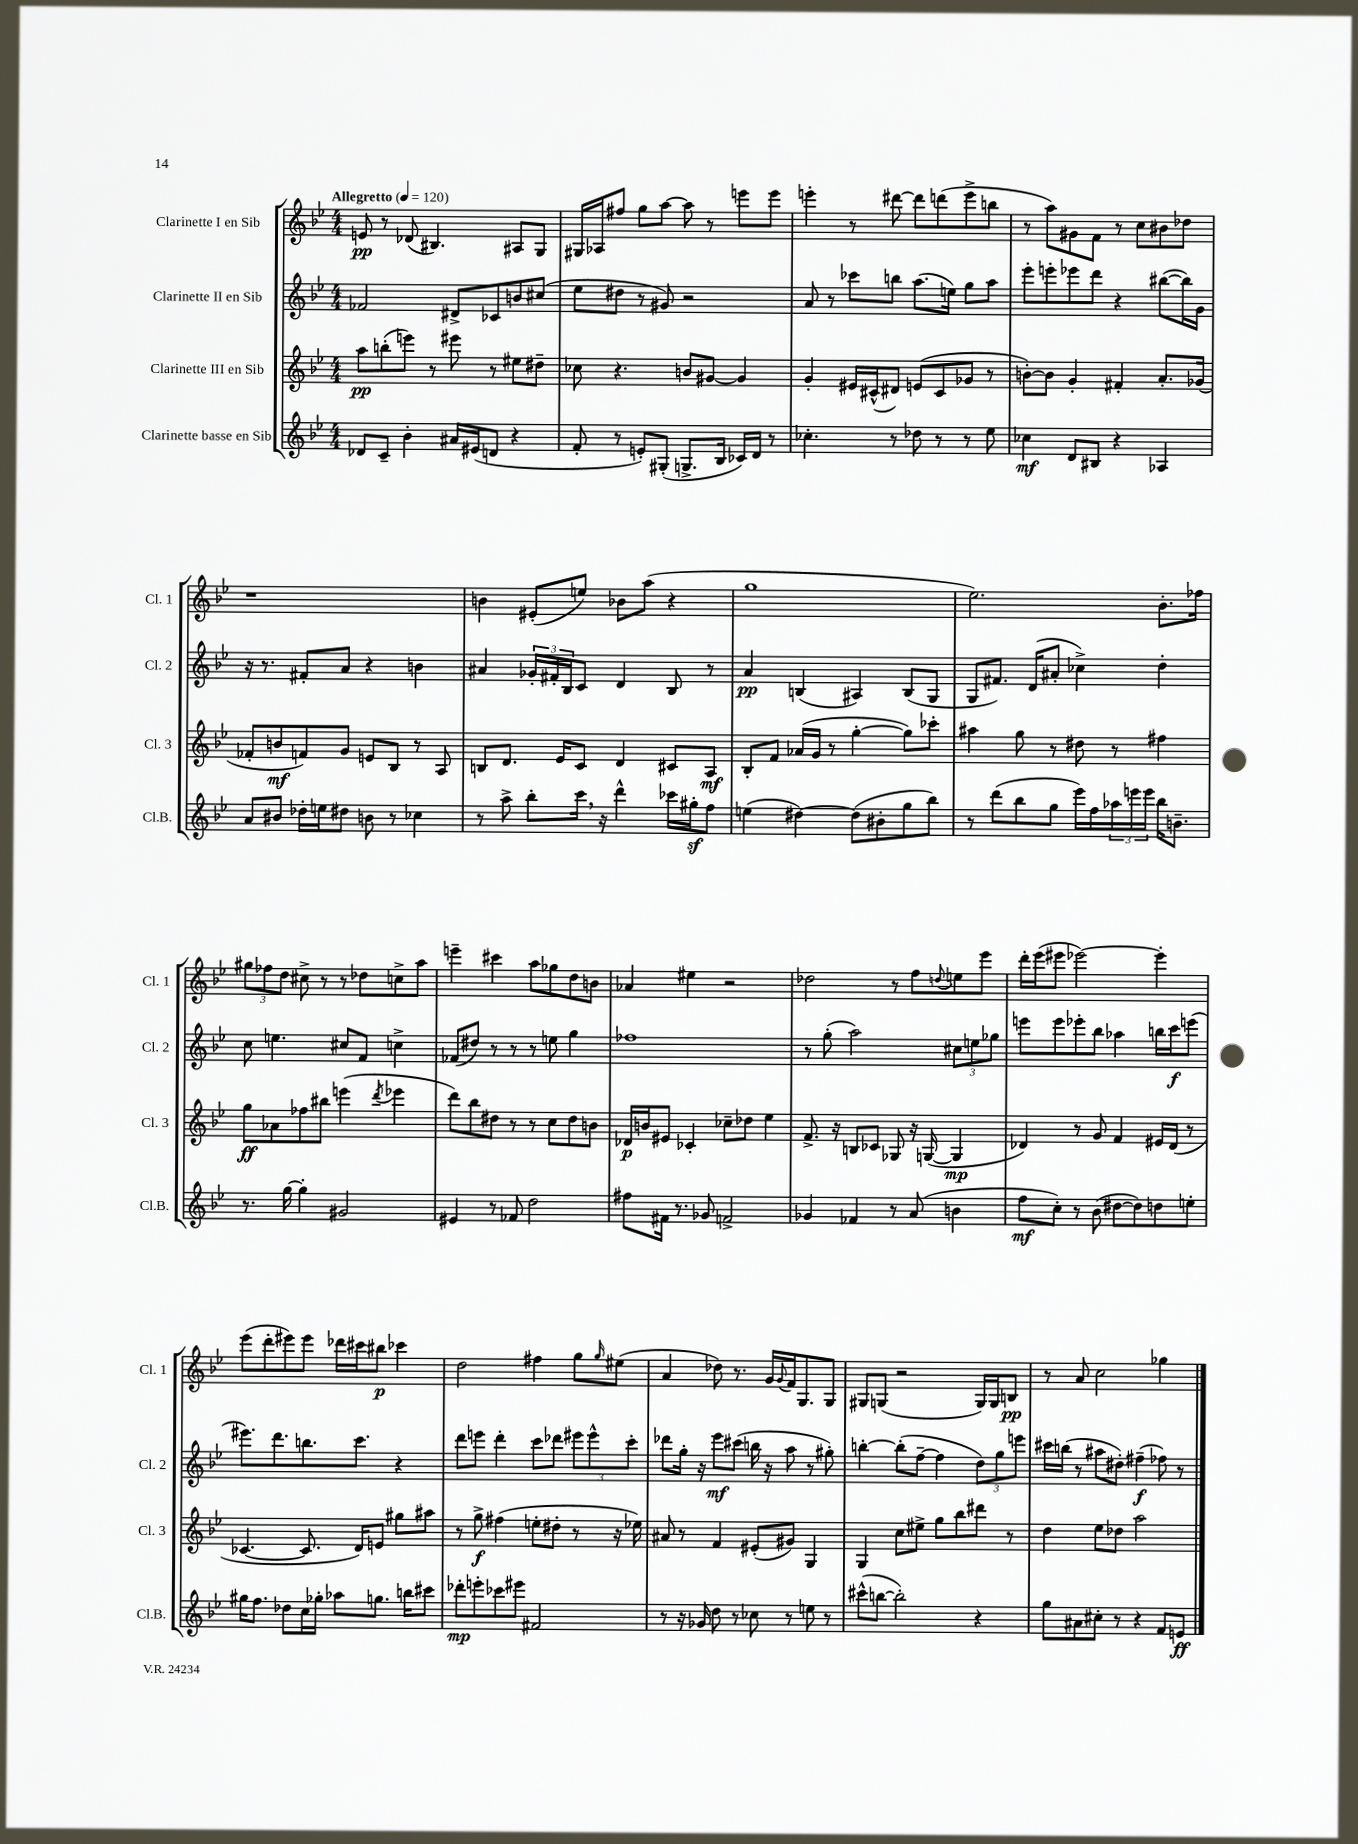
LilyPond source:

<<
\new StaffGroup <<
\new Staff = "s0" \with { instrumentName = "Clarinette I en Sib" shortInstrumentName = "Cl. 1" } {
    \clef treble \key bes \major \numericTimeSignature \time 4/4 \tempo "Allegretto" 4 = 120
    e'8\pp r8 des'8( bis4.) ais8 g8 |
    gis16 aes16 fis''8 g''8 a''8~ a''8 r8 e'''8 e'''8 |
    e'''4-. r8 dis'''8~ dis'''8 d'''8( e'''8-> b''8 |
    r8 a''8) gis'8 f'8 r8 c''8 bis'8 des''8 |
    r1 |
    b'4 eis'8-.( e''8) bes'8 a''8( r4 |
    g''1 |
    ees''2.) bes'8.-. fes''16 |
    \tuplet 3/2 { gis''8 fes''8 d''8 } cis''8-> r8 r8 des''8 c''8-> a''8 |
    e'''4-- cis'''4 a''8 ges''8 d''8 b'8 |
    aes'4 eis''4 r2 |
    des''2 r8 f''8 \appoggiatura { d''8 } e''8 ees'''8 |
    d'''16-. ees'''16( eis'''8 ees'''2~) ees'''4-. |
    ees'''8( d'''8-. eis'''8) eis'''8 des'''16 cis'''16 bis''8\p ces'''4 |
    d''2 fis''4 g''8 \grace { g''16 } eis''8( |
    a'4 des''8) r8. g'16 \appoggiatura { g'8 } f'16 g8. g8 |
    gis8 g8( r2 g16) g16 b8\pp |
    r8 a'8 c''2 ges''4 \bar "|." |
}
\new Staff = "s1" \with { instrumentName = "Clarinette II en Sib" shortInstrumentName = "Cl. 2" } {
    \clef treble \key bes \major \numericTimeSignature \time 4/4
    fes'2 dis'8-> ces'8 b'8 cis''8( |
    ees''8 dis''8 r8 gis'8) r2 |
    a'8 r8 ces'''8 b''8 a''8.( e''16) g''8 a''8 |
    ees'''8-. e'''8-. ees'''8 d'''8 r4 bis''8~( bis''16) g'16 |
    r16 r8. fis'8-. a'8 r4 b'4 |
    ais'4 \tuplet 3/2 { ges'16-. fis'16-. bes16 } c'8 d'4 bes8 r8 |
    a'4\pp b4( ais4) b8( g8 |
    g8 fis'8.) d'16( ais'8-. ces''4->) d''4-. |
    c''8 e''4. cis''8 f'8 c''4-> |
    fes'8( dis''8) r8 r8 r8 e''8 g''4 |
    fes''1 |
    r8 g''8-.( a''2) \tuplet 3/2 { cis''8 e''8 ges''8 } |
    e'''8 e'''8 ees'''8-. bes''8 aes''4 b''16 c'''16\f e'''8( |
    eis'''8.) d'''8. b''8. c'''8. r4 |
    d'''8 e'''8 d'''4-. c'''8 des'''8 \tuplet 3/2 { eis'''8 eis'''8-^ c'''8-. } |
    des'''8 g''16-. r16 ees'''8\mf cis'''8( b''16 r16 a''8 r8 gis''8-.) |
    b''4~-. b''8-.( f''8~-- f''4 \tuplet 3/2 { d''8) g''8 e'''8 } |
    cis'''16 b''16( r8 ais''8 dis''8-.) fis''4--\f( fes''8) r8 \bar "|." |
}
\new Staff = "s2" \with { instrumentName = "Clarinette III en Sib" shortInstrumentName = "Cl. 3" } {
    \clef treble \key bes \major \numericTimeSignature \time 4/4
    a''8\pp b''8-.( e'''8) r8 eis'''8 r8 eis''8 dis''8-- |
    ces''8 r4. b'8 gis'8~ gis'4 |
    g'4-. eis'16 cis'16-^( dis'8) e'8( cis'8 ges'8 r8 |
    b'8~-.) b'8 g'4-. fis'4-. a'8.-. ges'16( |
    fes'8-. b'8\mf f'8) g'8 e'8 bes8 r8 a8 |
    b8 d'8. ees'16 c'8 d'4 cis'8 a8\mf |
    bes8-. f'8 aes'16( g'16 r8 g''4~-. g''8) ces'''8-. |
    ais''4 g''8 r8 dis''8 r8 fis''4 |
    g''8\ff aes'8 fes''8 bis''8 e'''4( \acciaccatura { d'''8 } ees'''4 |
    d'''8) bes''8 dis''8 r8 r8 c''8 dis''8 b'8 |
    des'16\p b'16 eis'8 ces'4-. ces''8-- des''8 ees''4 |
    f'8.-> r16 b8 ces'8 ges8 r16 g16~( g4\mp |
    des'4) r8 g'8 f'4 eis'16 des'16( r8 |
    ces'4.~ ces'8. d'16) e'8 gis''8 ais''8 |
    r8 g''8->\f fis''4( e''8-. dis''8-. r8 r16 ees''16) |
    ais'8 r8 f'4 eis'8-.( gis'8) g4 |
    g4 c''8 eis''8-> g''8 bes''8 dis'''8 r8 |
    d''4 ees''8 des''8 a''2 \bar "|." |
}
\new Staff = "s3" \with { instrumentName = "Clarinette basse en Sib" shortInstrumentName = "Cl.B." } {
    \clef treble \key bes \major \numericTimeSignature \time 4/4
    des'8 c'8-- bes'4-. ais'16 eis'16( d'8 r4 |
    f'8-. r8 e'8-.) gis8-.( g8.-> bes16 ces'16) d'16 r8 |
    ces''4.-. r8 des''8 r8 r8 ees''8 |
    ces''4\mf d'8 bis8 r4 aes4 |
    a'8 bis'8 des''16-. e''16 dis''8 b'8 r8 ces''4 |
    r8 a''8-> bes''8-. c'''16 \breathe r16 d'''4-^ ces'''16 gis''16-.\sf f''8 |
    e''4( dis''4~) dis''8( bis'8-. g''8 bes''8) |
    r8 d'''8( bes''8 g''8 ees'''16) f''16 \tuplet 3/2 { aes''16 e'''16 e'''16 } bes''16 b'8.-- |
    r8. g''16~ g''4-. gis'2 |
    eis'4 r8 fes'8 d''2 |
    fis''8 fis'16 r8. ges'8 f'2-> |
    ges'4 fes'4 r8 a'8( b'4 |
    f''8\mf c''8-.) r8 bes'8( dis''8~ dis''8) d''8 e''8-. |
    gis''16 f''8. des''8 c''16 ges''16-. aes''8 g''8. b''16 cis'''8 |
    des'''8-.\mp e'''8-. ces'''8 eis'''8 fis'2 |
    r8 r16 ges'16 d''8 r8 ces''8 r8 e''8 r8 |
    cis'''8-^( b''8~ b''2-.) r4 |
    g''8 ais'8 cis''8-. r8 r4 f'8 e'8\ff \bar "|." |
}
>>
>>
\layout { \context { \Score \remove "Bar_number_engraver" } }
